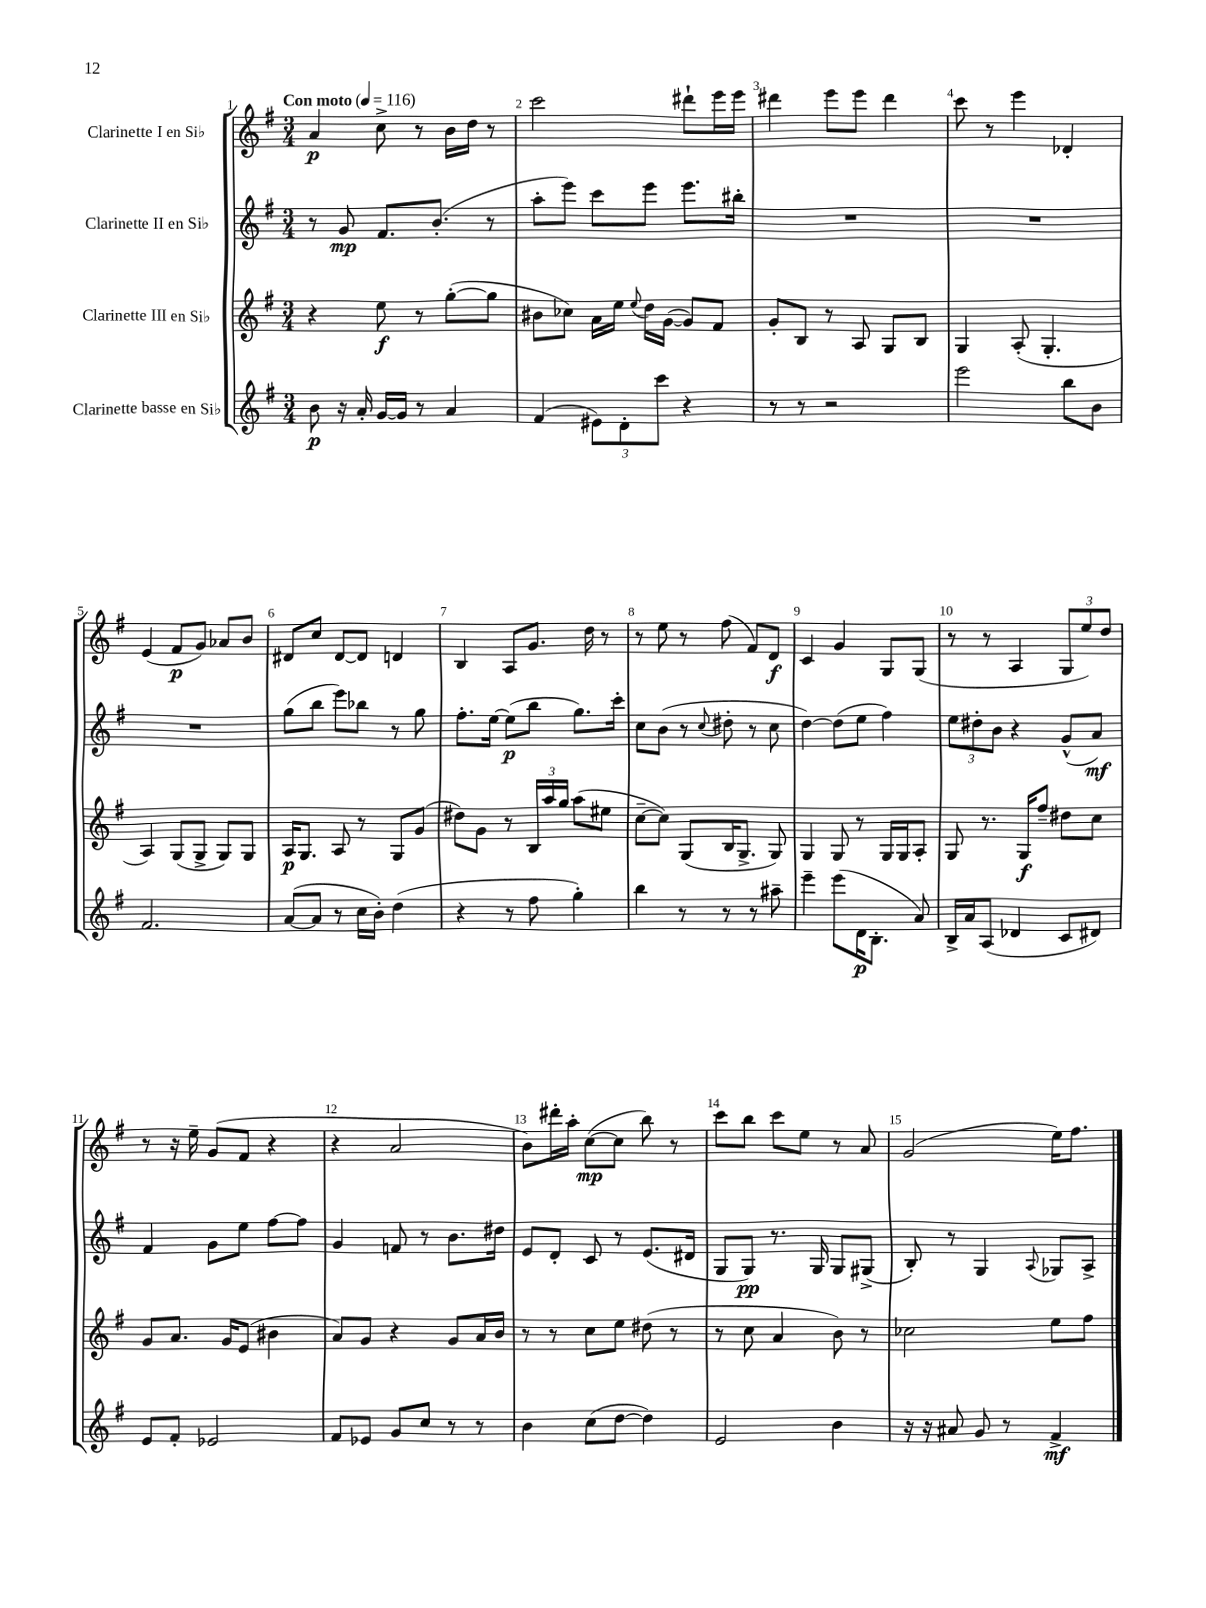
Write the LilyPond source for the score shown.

<<
\new StaffGroup <<
\new Staff = "s0" \with { instrumentName = "Clarinette I en Sib" } {
    \clef treble \key g \major \numericTimeSignature \time 3/4 \tempo "Con moto" 4 = 116
    \autoBeamOff a'4\p c''8-> r8 b'16[ d''16] r8 |
    c'''2 dis'''8[-! e'''16 e'''16] |
    dis'''4 e'''8[ e'''8] dis'''4 |
    c'''8 r8 e'''4 des'4-. |
    e'4( fis'8[\p g'8]) aes'8[ b'8] |
    dis'8[ c''8] dis'8[~ dis'8] d'4 |
    b4 a8[ g'8.] d''16 r8 |
    r8 e''8 r8 fis''8( fis'8[) d'8]\f |
    c'4 g'4 g8[ g8]( |
    r8 r8 a4 \tuplet 3/2 { g8[ e''8) d''8] } |
    r8 r16 e''16-- g'8[( fis'8] r4 |
    r4 a'2 |
    b'8[) dis'''16-. a''16]-. c''8[~\mp( c''8] b''8) r8 |
    c'''8[ b''8] c'''8[ e''8] r8 a'8 |
    g'2( e''16[) fis''8.] \bar "|." |
}
\new Staff = "s1" \with { instrumentName = "Clarinette II en Sib" } {
    \clef treble \key g \major \numericTimeSignature \time 3/4
    \autoBeamOff r8 g'8\mp fis'8.[ b'8.]-.( r8 |
    a''8[-. e'''8]) c'''8[ e'''8] e'''8.[ bis''16]-. |
    R2. |
    R2. |
    R2. |
    g''8[( b''8] e'''8[) bes''8] r8 g''8 |
    fis''8.[-. e''16]~ e''8[\p( b''8] g''8.[) c'''16]-. |
    c''8[ b'8]( r8 \appoggiatura { c''8 } dis''8-. r8 c''8 |
    d''4~) d''8[( e''8] fis''4) |
    \tuplet 3/2 { e''8[ dis''8-. b'8] } r4 g'8[-^( a'8]\mf) |
    fis'4 g'8[ e''8] fis''8[~ fis''8] |
    g'4 f'8 r8 b'8.[ dis''16] |
    e'8[ d'8]-. c'8 r8 e'8.[( dis'16] |
    g8[ g8]\pp) r8. g16 g8[ gis8]->( |
    b8-.) r8 g4 \appoggiatura { a8 } ges8[ a8]-> \bar "|." |
}
\new Staff = "s2" \with { instrumentName = "Clarinette III en Sib" } {
    \clef treble \key g \major \numericTimeSignature \time 3/4
    \autoBeamOff r4 e''8\f r8 g''8[~-.( g''8] |
    bis'8[ ces''8]) a'16[ e''16] \appoggiatura { e''8 } d''16[ g'16]~( g'8[) fis'8] |
    g'8[-. b8] r8 a8 g8[ b8] |
    g4 a8-.( g4.-. |
    a4) g8[( g8]-> g8[) g8] |
    a16[\p g8.] a8 r8 g8[ g'8]( |
    dis''8[) g'8] r8 \tuplet 3/2 { b16[ a''16 g''16] } a''8[( eis''8] |
    c''8[~-- c''8]) g8[( b16 g8.]-> g8) |
    g4 g8 r8 g16[ g16 a8]-. |
    g8 r8. g16[\f fis''8]-- dis''8[ c''8] |
    g'8[ a'8.] g'16[ e'8]( bis'4 |
    a'8[) g'8] r4 g'8[ a'16 b'16] |
    r8 r8 c''8[ e''8] dis''8( r8 |
    r8 c''8 a'4 b'8) r8 |
    ces''2 e''8[ fis''8] \bar "|." |
}
\new Staff = "s3" \with { instrumentName = "Clarinette basse en Sib" } {
    \clef treble \key g \major \numericTimeSignature \time 3/4
    \autoBeamOff b'8\p r16 a'16-. g'16[~ g'16] r8 a'4 |
    fis'4( \tuplet 3/2 { eis'8[) d'8-. c'''8] } r4 |
    r8 r8 r2 |
    e'''2 b''8[ b'8] |
    fis'2. |
    a'8[~( a'8] r8 c''16[ b'16]-.) d''4( |
    r4 r8 fis''8 g''4-.) |
    b''4 r8 r8 r8 ais''8-- |
    e'''4-- e'''8[( d'16\p b8.]-. a'8) |
    b16[-> a'16 a8]( des'4 c'8[ dis'8]) |
    e'8[ fis'8]-. ees'2 |
    fis'8[ ees'8] g'8[ c''8] r8 r8 |
    b'4 c''8[( d''8]~ d''4) |
    e'2 b'4 |
    r16 r16 ais'8 g'8 r8 fis'4->\mf \bar "|." |
}
>>
>>
\layout { \context { \Score \override BarNumber.break-visibility = ##(#f #t #t) barNumberVisibility = #all-bar-numbers-visible } }
